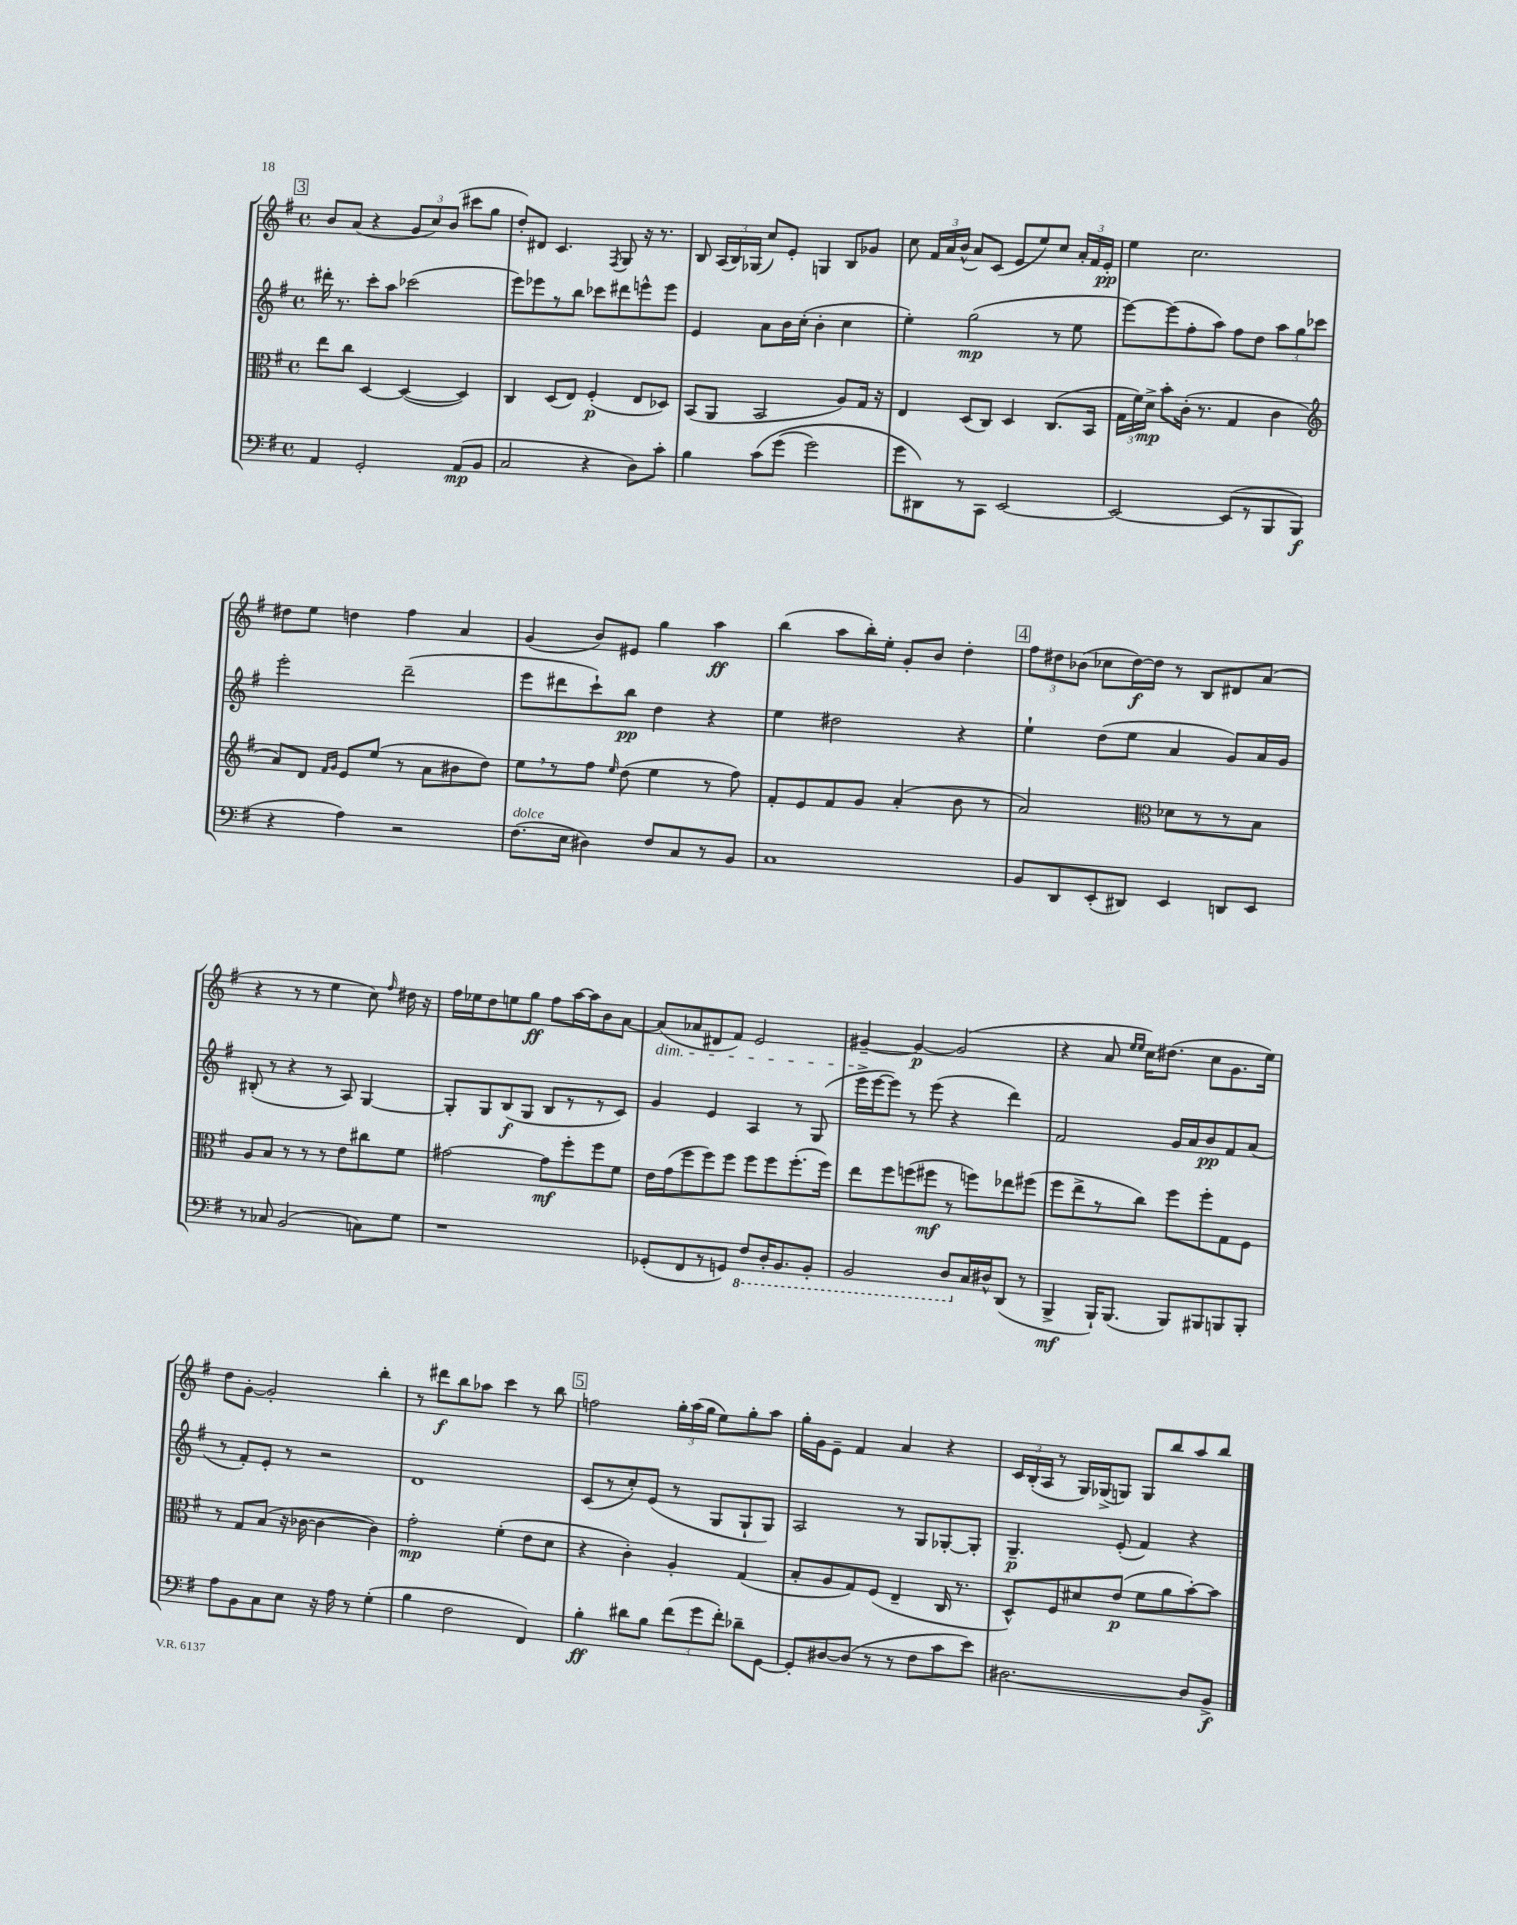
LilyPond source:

<<
\new StaffGroup <<
\new Staff = "s0" {
    \clef treble \key g \major \defaultTimeSignature \time 4/4
    \autoBeamOff \mark \markup { \box "3" } b'8[ a'8]( r4 \tuplet 3/2 { g'8[ c''8) b'8]( } cis'''8[ g''8] |
    d''8[-.) dis'8] c'4. \acciaccatura { fis8 } g8 r16 r8. |
    b8 \tuplet 3/2 { a16[( b16) ges16]( } c''8[) e'8]-. g4 b8[ ges'8] |
    c''8 \tuplet 3/2 { fis'16[ a'16 b'16]-^( } a'8[) c'8]( e'8[ e''8) c''8] \tuplet 3/2 { a'16[-. fis'16 e'16]-.\pp } |
    e''4 c''2. |
    dis''8[ e''8] d''4 fis''4 a'4 |
    g'4( b'8[) eis'8] g''4 a''4\ff |
    b''4( a''8[ b''16-.) e''16]-. g'8[-. b'8] d''4-. |
    \mark \markup { \box "4" } \tuplet 3/2 { fis''8[ dis''8 bes'8]( } ces''8[ dis''16~\f) dis''16] r8 b8[ dis'8 a'8]( |
    r4 r8 r8 e''4 c''8) \grace { fis''16 } dis''16 r16 |
    fis''16[ ees''16 d''8 e''8 g''8]\ff fis''8[ a''16~ a''16 b'8 a'8]~ |
    a'8[\dim( aes'8 dis'8 fis'8]) e'2 |
    gis'4~--\! gis'4~\p gis'2( |
    r4 a'8 \grace { e''16[ e''16] } c''16[) dis''8.]( c''8[ g'8. e''16]) |
    d''8[ g'8]~-. g'2-. b''4-. |
    r8 dis'''8[\f b''8 aes''8] c'''4 r8 b''8 |
    \mark \markup { \box "5" } f''2 \tuplet 3/2 { g''16[-. a''16( g''16] } e''8[) g''8-. a''8] |
    g''16[-. g'16 e'8]-- fis'4 a'4 r4 |
    \tuplet 3/2 { c'16[ b16-.( a16] } r8 g16[) ges16->( g8]) g8[ b''8 a''8 b''8] \bar "|." |
}
\new Staff = "s1" {
    \clef treble \key g \major \defaultTimeSignature \time 4/4
    \autoBeamOff \mark \markup { \box "3" } dis'''16-. r8. c'''8[-. a''8] ces'''2( |
    e'''8[) ees'''8 r8 b''8] ces'''8[ dis'''8 e'''8-^ e'''8] |
    e'4 a'8[ b'16 c''16]-.( b'4-. c''4 |
    e''4-.) g''2\mp( r8 e''8 |
    e'''8[~) e'''8( fis''8-. a''8]) fis''8[ d''8] \tuplet 3/2 { a''8[ g''8 ces'''8] } |
    e'''2-. d'''2--( |
    e'''8[ dis'''8 c'''8-!) b''8]\pp d''4 r4 |
    e''4 dis''2 r4 |
    \mark \markup { \box "4" } e''4-! d''8[( e''8] a'4 g'8[) a'16 g'16] |
    bis8-.( r8 r4 r8 a8) g4~ |
    g8[-. g8 b8\f( g8] b8[ r8 r8 c'8]) |
    g'4 e'4 a4 r8 g8( |
    e'''16[-> e'''16~ e'''8]) r8 e'''8( r4 d'''4) |
    fis'2 g'16[ a'16 b'8\pp fis'8 a'8]( |
    r8 fis'8[-.) e'8]-. r8 r2 |
    d'1 |
    \mark \markup { \box "5" } c'8[( r8 c''8-.) e'8]( r8 g8[ g8-! g8]) |
    a2 r8 g8[ ges8~-. ges8]-. |
    g4.--\p e'8-.( fis'4) r4 \bar "|." |
}
\new Staff = "s2" {
    \clef alto \key g \major \defaultTimeSignature \time 4/4
    \autoBeamOff \mark \markup { \box "3" } e''8[ c''8] d4~ d4~( d4) |
    c4 d8[( e8]) fis4-.\p( e8[ des8]) |
    b,8[( a,8] b,2 a8[) g16] r16 |
    e4 d8[( c8]) d4 c8.[( b,16] |
    \tuplet 3/2 { g16[ fis'16) d'16]->\mp } b'8[-. c'16]-.( r8. g4 c'4 |
    \clef treble a'8[) d'8] \grace { fis'16[ g'16] } e'8[ e''8]( r8 a'8[ bis'8 d''8]) |
    e''8[ \breathe r8 fis''8] \grace { e''16 } d''8( e''4 r8 fis''8) |
    fis'8[-. e'8 fis'8 g'8] a'4-.( b'8 r8 |
    \mark \markup { \box "4" } a'2) \clef alto des'8[ r8 r8 b8] |
    a8[ b8] r8 r8 r8 e'8[ cis''8 fis'8] |
    gis'2~ gis'8[\mf fis''8-. fis''8 fis'8] |
    e'16[ g'16( fis''8 fis''8) fis''8] fis''8[ fis''8 fis''8.-.( fis''16]) |
    e''8[ fis''8 f''8( fis''8]\mf r8 f''8[) ees''8 fis''8]( |
    fis''8[ e''8-> r8 c''8]) fis''8[ fis''8-. g8 fis8] |
    r8 g8[ b8]( r16 ces'16~ ces'4~ ces'4) |
    g'2-.\mp fis'4-.( e'8[ d'8] |
    \mark \markup { \box "5" } r4 c'4-.) a4-. g4( |
    b8[-. a8 g8) fis8]( e4-- c16 r8. |
    d8[-^) fis8 dis'8 e'8]\p( fis'8[ a'8 b'8~-.) b'8] \bar "|." |
}
\new Staff = "s3" {
    \clef bass \key g \major \defaultTimeSignature \time 4/4
    \autoBeamOff \mark \markup { \box "3" } a,4 g,2-. a,8[\mp( b,8] |
    c2 r4 d8[) c'8]-. |
    b4 c'8[\( g'8]( g'2) |
    g'8[ dis,8\) r8 c,8] e,2~ |
    e,2~ e,8[( r8 b,,8 b,,8]\f |
    r4 a4) r2 |
    fis8.[^\markup { \italic "dolce" }( e16] dis4) fis8[ c8 r8 b,8] |
    c1 |
    \mark \markup { \box "4" } b,8[ d,8 e,8-.( dis,8]) e,4 d,8[ e,8] |
    r8 ces8 b,2( c8[) g8] |
    r1 |
    ges,8[-.( fis,8 r8 g,8]) \ottava #-1 fis,8[ d,16-. b,,8. b,,8]-. |
    b,,2 d,8[ \ottava #0 c16 dis16-^ d,8]( r8 |
    b,,4->\mf b,,16[-!) b,,8.]( b,,8[) bis,,8 b,,8 b,,8]-. |
    a8[ b,8 c8 e8] r16 a16 r8 g4-.( |
    b4 fis2 fis,4) |
    \mark \markup { \box "5" } b4-.\ff dis'8[ b8] \tuplet 3/2 { fis'8[( g'8 fis'8]-.) } des'8[-- g,8]~ |
    g,8[-. dis8~ dis8]( r8 r8 fis8[ c'8 e'8]) |
    dis2.~ dis8[ b,8]->\f \bar "|." |
}
>>
>>
\layout { \context { \Score \remove "Bar_number_engraver" } }
